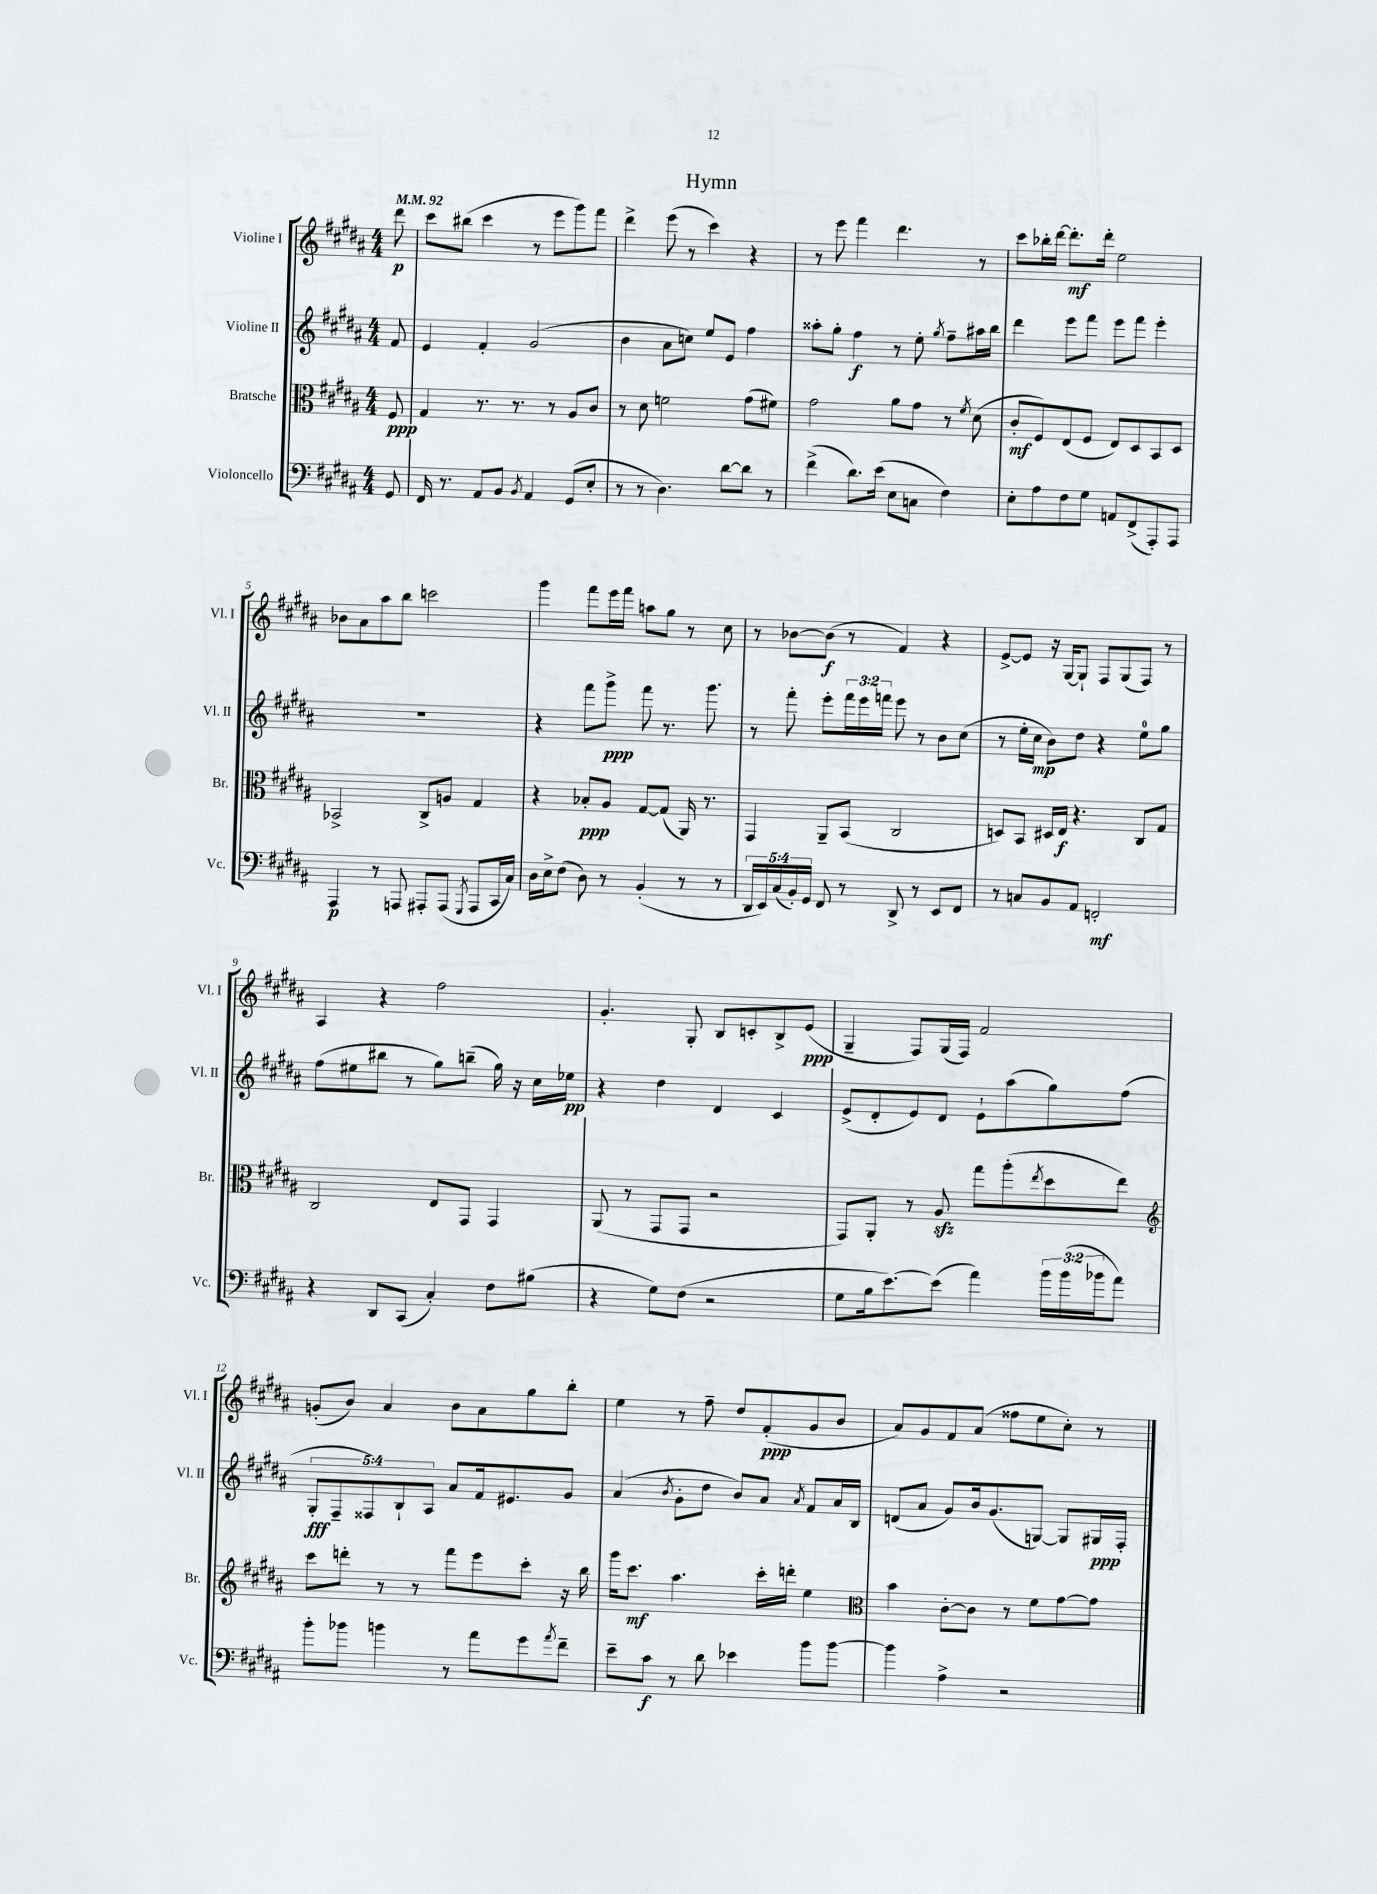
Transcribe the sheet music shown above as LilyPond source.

\header { title = "Hymn" }
<<
\new StaffGroup <<
\new Staff = "s0" \with { instrumentName = "Violine I" shortInstrumentName = "Vl. I" } {
    \clef treble \key b \major \numericTimeSignature \time 4/4 \partial 8 \tempo 4 = 92
    dis'''8\p |
    cis'''8 bis''8( cis'''4 r8 e'''8 gis'''8) fis'''8 |
    dis'''4-> e'''8( r8 cis'''4) r4 |
    r8 e'''8 fis'''4 dis'''4. r8 |
    cis'''8 bes''16-. dis'''16~ dis'''8.-.\mf dis'''16-. e''2 |
    bes'8 ais'8 ais''8 b''8 c'''2 |
    gis'''4 fis'''8 e'''16 fis'''16 a''8 gis''8 r8 cis''8 |
    r8 bes'8~ bes'8\f( r8 fis'4) r4 |
    e'8~-> e'8 r16 gis16~ gis8-! fis8 gis8( fis8) r8 |
    ais4 r4 fis''2 |
    gis'4.-. gis8-. b8 c'8-. b8-> e'8\ppp( |
    gis4-- fis8) gis16( fis16) fis'2 |
    g'8-.( b'8) ais'4 b'8 ais'8 gis''8 b''8-. |
    e''4 r8 fis''8-- dis''8 fis'8-.\ppp( gis'8 b'8 |
    ais'8) gis'8 fis'8 ais'8( fisis''8 e''8 cis''8-.) r8 \bar "|." |
}
\new Staff = "s1" \with { instrumentName = "Violine II" shortInstrumentName = "Vl. II" } {
    \clef treble \key b \major \numericTimeSignature \time 4/4 \override Staff.TupletNumber.text = #tuplet-number::calc-fraction-text \partial 8
    fis'8 |
    e'4 fis'4-. gis'2( |
    b'4 ais'8 c''8) e''8 e'8 fis''4 |
    aisis''8-. gis''8-. fis''4\f r8 e''8-. \acciaccatura { gis''8 } fis''8-- ais''16 b''16 |
    dis'''4 e'''8 fis'''8 e'''8 fis'''8 e'''4-. |
    R1 |
    r4 fis'''8 gis'''8->\ppp fis'''8 r8. gis'''8. |
    r8 fis'''8-. e'''8-. \tuplet 3/2 { fis'''16 e'''16 f'''16 } e'''8 r8 b'8 cis''8( |
    r8 e''16-. cis''16\mp b'8) dis''8 r4 e''8-0 gis''8 |
    fis''8( eis''8 bis''8 r8 gis''8) b''8--( gis''16) r16 cis''16 ees''16\pp |
    r4 dis''4 dis'4 cis'4 |
    e'8->( dis'8-. e'8) dis'8 e'8-! ais''8( gis''8) fis''8( |
    \tuplet 5/4 { gis8-.\fff fis8-- fisis8) b8-! ais8 } ais'8 fis'16 eis'8. gis'8 |
    ais'4( \acciaccatura { b'8 } gis'8-. dis''8 b'8) ais'8 \acciaccatura { ais'8 } fis'8 ais'16 b16 |
    d'8( ais'8 gis'8) b'16 gis'8.( g8~) g8 gis16\ppp fis16-. \bar "|." |
}
\new Staff = "s2" \with { instrumentName = "Bratsche" shortInstrumentName = "Br." } {
    \clef alto \key b \major \numericTimeSignature \time 4/4 \partial 8
    fis8\ppp |
    gis4 r8. r8. r8 ais8 cis'8 |
    r8 dis'8 f'2 gis'8( fis'8) |
    gis'2 ais'8 gis'8 r8 \acciaccatura { fis'8 } dis'8( |
    cis'8-.\mf fis8) e8( fis8 e8) dis8 b,8 dis8 |
    bes,2-> cis8-> a8 gis4 |
    r4 bes8-.\ppp ais8 gis8~ gis8( ais,16) r8. |
    gis,4 ais,8-- b,8( cis2 |
    d8) b,8 dis16 e16\f r4. cis8 gis8 |
    cis2 e8 gis,8 gis,4 |
    ais,8( r8 gis,8 gis,8 r2 |
    gis,8) ais,8-. r8 ais8\sfz gis''8 ais''8-.( \acciaccatura { e''8 } dis''8 e''8) |
    \clef treble cis'''8 d'''8-. r8 r8 fis'''8 e'''8 cis'''8-. r16 b''16 |
    gis'''16 cis'''8.\mf ais''4. cis'''16-. d'''16-. e''4 |
    \clef alto b'4 cis'8~-. cis'8 r8 fis'8 gis'8~ gis'8 \bar "|." |
}
\new Staff = "s3" \with { instrumentName = "Violoncello" shortInstrumentName = "Vc." } {
    \clef bass \key b \major \numericTimeSignature \time 4/4 \override Staff.TupletNumber.text = #tuplet-number::calc-fraction-text \partial 8
    gis,8 |
    fis,16 r8. ais,8 b,8 \acciaccatura { b,8 } ais,4 gis,8( e8-. |
    r8 r8 dis4.) dis'8~ dis'8 r8 |
    fis'4->( dis'8.) e'16( e8 c8 fis4) |
    e8-. ais8 fis8 gis8 a,8 fis,8->( ais,,8-.) ais,,8 |
    ais,,4\p r8 a,,8 ais,,8-. ais,,8( \acciaccatura { gis,,8 } ais,,8 cis,16 cis16) |
    dis16 e16-> fis8( dis8) r8 b,4-.( r8 r8 |
    \tuplet 5/4 { dis,16 e,16) cis16( b,16-.) gis,16 } fis,8 r8 dis,8-> r8 e,8 fis,8 |
    r8 c8 b,8 ais,8 f,2-.\mf |
    r4 dis,8 cis,8( cis4-.) fis8 bis8( |
    r4 gis8) fis8( r2 |
    gis8 b16 e'8.~) e'8( ais'4) \tuplet 3/2 { b'16 b'16( bes'16 } ais'8) |
    b'8-. bes'8 b'4 r8 ais'8 gis'8 \acciaccatura { ais'8 } fis'8-- |
    e'8-- cis'8\f r8 dis'8 ees'4 b'8 b'8~ |
    b'4 ais4-> r2 \bar "|." |
}
>>
>>
